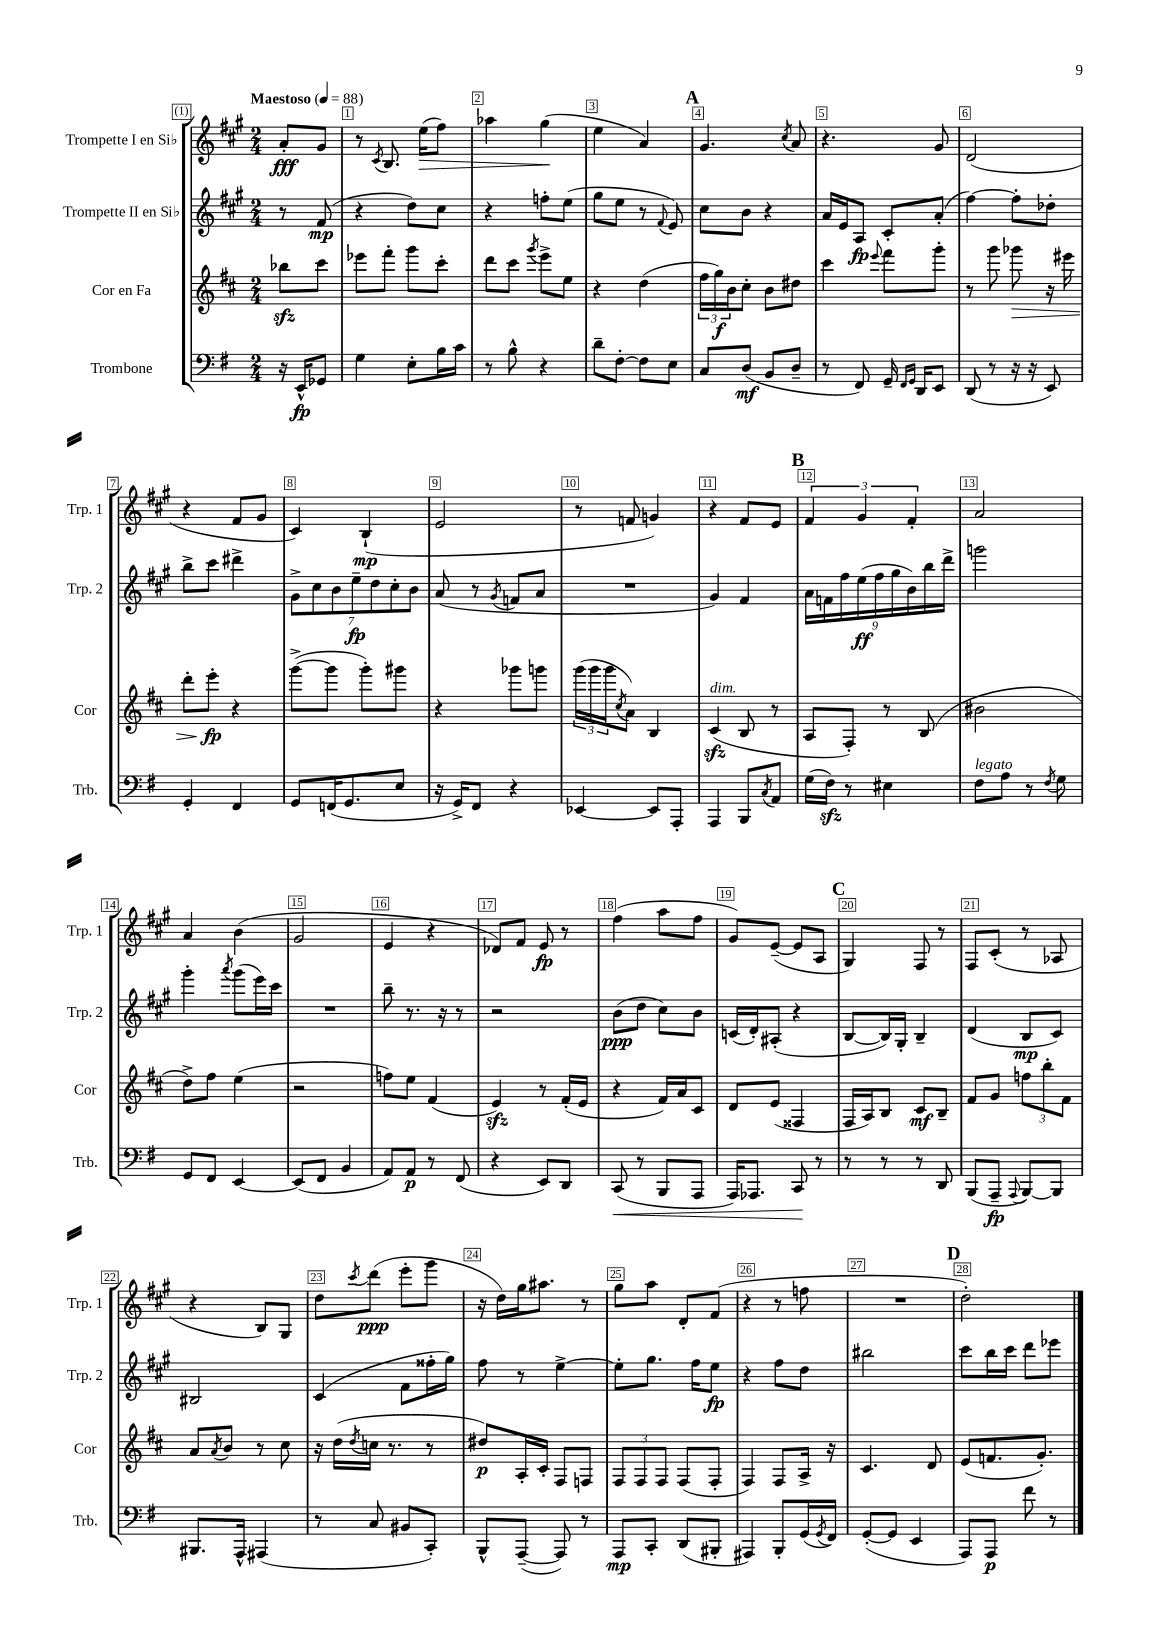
<<
\new StaffGroup <<
\new Staff = "s0" \with { instrumentName = "Trompette I en Sib" shortInstrumentName = "Trp. 1" } {
    \clef treble \key a \major \numericTimeSignature \time 2/4 \partial 4 \tempo "Maestoso" 4 = 88
    a'8-.\fff gis'8 |
    r8 \acciaccatura { cis'8 } b8. e''16\>( fis''8) |
    aes''4 gis''4\!( |
    e''4 a'4) |
    \mark \markup { \bold "A" } gis'4. \acciaccatura { cis''8 } a'8 |
    r4. gis'8 |
    d'2( |
    r4 fis'8 gis'8 |
    cis'4) b4-!\mp( |
    e'2 |
    r8 f'8 g'4) |
    r4 fis'8 e'8 |
    \mark \markup { \bold "B" } \tuplet 3/2 { fis'4 gis'4 fis'4-. } |
    a'2 |
    a'4 b'4( |
    gis'2 |
    e'4 r4 |
    des'8) fis'8 e'8\fp r8 |
    fis''4( a''8 fis''8 |
    gis'8) e'8~--( e'8 a8 |
    \mark \markup { \bold "C" } gis4) fis8 r8 |
    fis8 cis'8-.( r8 aes8 |
    r4 b8) gis8 |
    d''8 \acciaccatura { cis'''8 } d'''8\ppp( e'''8-. gis'''8 |
    r16 d''16) gis''16 ais''8. r8 |
    gis''8 a''8 d'8-. fis'8( |
    r4 r8 f''8 |
    R2 |
    \mark \markup { \bold "D" } d''2-.) \bar "|." |
}
\new Staff = "s1" \with { instrumentName = "Trompette II en Sib" shortInstrumentName = "Trp. 2" } {
    \clef treble \key a \major \numericTimeSignature \time 2/4 \partial 4
    r8 fis'8\mp( |
    r4 d''8) cis''8 |
    r4 f''8-. e''8( |
    gis''8 e''8 r8 \appoggiatura { fis'8 } e'8) |
    \mark \markup { \bold "A" } cis''8 b'8 r4 |
    a'16 e'16 a8\fp cis'8-. a'8-.( |
    fis''4~) fis''8-. des''8-. |
    b''8-> cis'''8 dis'''4-> |
    \tuplet 7/4 { gis'8-> cis''8 b'8 e''8--\fp d''8 cis''8-. b'8 } |
    a'8( r8 \acciaccatura { gis'8 } f'8 a'8 |
    R2 |
    gis'4) fis'4 |
    \mark \markup { \bold "B" } \tuplet 9/8 { a'16 f'16 fis''16 e''16\ff( fis''16 gis''16 b'16) b''16 d'''16-> } |
    g'''2 |
    gis'''4-. \acciaccatura { a'''8 } gis'''8( e'''16) cis'''16 |
    R2 |
    b''8-- r8. r16 r8 |
    r2 |
    b'8\ppp( d''8 cis''8) b'8 |
    c'16( d'16-.) ais8-.( r4 |
    \mark \markup { \bold "C" } b8~ b16) gis16-. b4-- |
    d'4( b8\mp cis'8) |
    bis2 |
    cis'4( fis'8 fisis''16-. gis''16) |
    fis''8 r8 e''4~-> |
    e''8-. gis''8. fis''16 e''8\fp |
    r4 fis''8 d''8 |
    bis''2 |
    \mark \markup { \bold "D" } cis'''8 b''16 cis'''16 d'''8 ees'''8 \bar "|." |
}
\new Staff = "s2" \with { instrumentName = "Cor en Fa" shortInstrumentName = "Cor" } {
    \clef treble \key d \major \numericTimeSignature \time 2/4 \partial 4
    bes''8\sfz cis'''8 |
    ees'''8 fis'''8-. g'''8 cis'''8-. |
    d'''8 cis'''8 \acciaccatura { g'''8 } e'''8-> e''8 |
    r4 d''4( |
    \mark \markup { \bold "A" } \tuplet 3/2 { fis''16 g''16\f) b'16 } cis''8-. b'8 dis''8 |
    cis'''4 \appoggiatura { e'''8 } fis'''8 g'''8-. |
    r8 g'''8 ges'''8\> r16 eis'''16 |
    d'''8-. e'''8-.\fp\! r4 |
    g'''8~->( g'''8 g'''8-.) gis'''8 |
    r4 ges'''8 g'''8 |
    \tuplet 3/2 { g'''16( g'''16 g'''16 } \acciaccatura { cis''8 } a'8) b4 |
    cis'4\sfz^\markup { \italic "dim." }( b8 r8 |
    \mark \markup { \bold "B" } a8 fis8-.) r8 b8( |
    bis'2 |
    d''8->) fis''8 e''4( |
    r2 |
    f''8) e''8 fis'4( |
    e'4\sfz) r8 fis'16-.( e'16 |
    r4 fis'16) a'16 cis'8 |
    d'8 e'8( fisis4 |
    \mark \markup { \bold "C" } fis16 a16) b8 cis'8\mf b8-- |
    fis'8 g'8 \tuplet 3/2 { f''8 b''8-. fis'8 } |
    a'8 \acciaccatura { a'8 } b'8 r8 cis''8 |
    r16 d''16( \acciaccatura { d''8 } c''16 r8. r8 |
    dis''8\p) a16-. cis'16-. fis8 f8 |
    \tuplet 3/2 { fis8 fis8 fis8 } fis8( fis8-. |
    fis4) fis8 a16-> r16 |
    cis'4. d'8 |
    \mark \markup { \bold "D" } e'8( f'8. g'8.-.) \bar "|." |
}
\new Staff = "s3" \with { instrumentName = "Trombone" shortInstrumentName = "Trb." } {
    \clef bass \key g \major \numericTimeSignature \time 2/4 \partial 4
    r16 e,16-^\fp ges,8 |
    g4 e8-. b16 c'16 |
    r8 b8-^ r4 |
    d'8-- fis8~-. fis8 e8 |
    \mark \markup { \bold "A" } c8 d8\mf( b,8 d8-- |
    r8 fis,8) g,16-- \grace { fis,16 g,16 } d,16 e,8 |
    d,8( r8 r16 r16 e,8) |
    g,4-. fis,4 |
    g,8 f,16( g,8. e8 |
    r16 g,16->) fis,8 r4 |
    ees,4~ ees,8 a,,8-. |
    a,,4 b,,8 \acciaccatura { c8 } a,8 |
    \mark \markup { \bold "B" } g16( fis16\sfz) r8 eis4 |
    fis8^\markup { \italic "legato" } a8 r8 \acciaccatura { fis8 } g8 |
    g,8 fis,8 e,4~ |
    e,8( fis,8 b,4 |
    a,8) a,8\p r8 fis,8( |
    r4 e,8) d,8 |
    c,8\<( r8 b,,8 a,,8 |
    a,,16) aes,,8. c,8\! r8 |
    \mark \markup { \bold "C" } r8 r8 r8 d,8 |
    b,,8( a,,8--\fp \appoggiatura { a,,8 } b,,8~) b,,8 |
    bis,,8. a,,16-^ ais,,4( |
    r8 c8 bis,8 c,8-.) |
    b,,8-^ a,,8~--( a,,8) r8 |
    a,,8\mp c,8-. d,8( bis,,8-. |
    ais,,4) b,,8-. g,16( \acciaccatura { g,8 } fis,16) |
    g,8~-.( g,8 e,4 |
    \mark \markup { \bold "D" } a,,8) a,,8\p fis'8 r8 \bar "|." |
}
>>
>>
\layout { \context { \Score \override BarNumber.break-visibility = ##(#f #t #t) barNumberVisibility = #all-bar-numbers-visible \override BarNumber.stencil = #(make-stencil-boxer 0.1 0.3 ly:text-interface::print) } }
